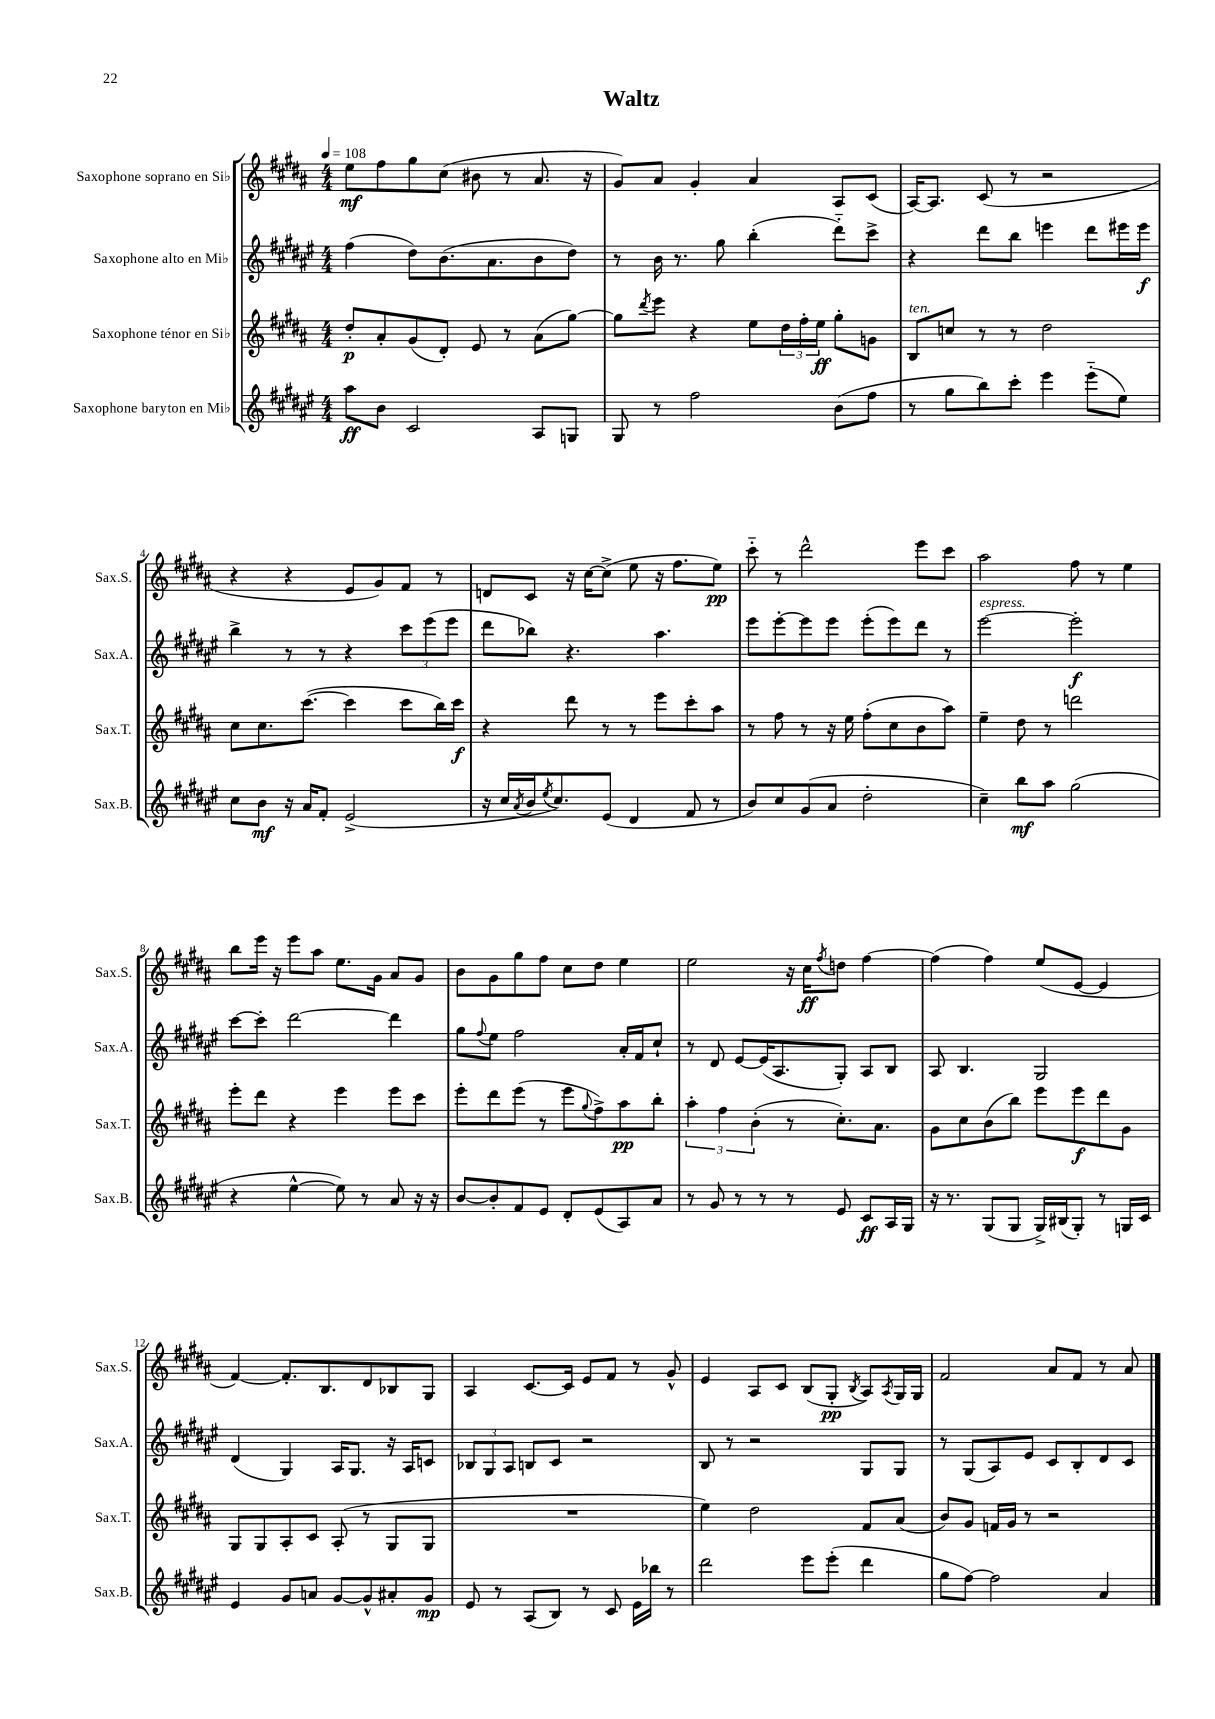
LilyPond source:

\header { title = "Waltz" }
<<
\new StaffGroup <<
\new Staff = "s0" \with { instrumentName = "Saxophone soprano en Sib" shortInstrumentName = "Sax.S." } {
    \clef treble \key b \major \numericTimeSignature \time 4/4 \tempo 4 = 108
    e''8\mf fis''8 gis''8 cis''8( bis'8 r8 ais'8. r16 |
    gis'8) ais'8 gis'4-. ais'4 ais8 cis'8( |
    ais16~) ais8. cis'8( r8 r2 |
    r4 r4 e'8 gis'8) fis'8 r8 |
    d'8 cis'8 r16 cis''16~ cis''8->( e''8 r16 fis''8. e''8\pp) |
    cis'''8-_ r8 dis'''2-^ e'''8 cis'''8 |
    ais''2 fis''8 r8 e''4 |
    b''8 e'''16 r16 e'''8 ais''8 e''8. gis'16 ais'8 gis'8 |
    b'8 gis'8 gis''8 fis''8 cis''8 dis''8 e''4 |
    e''2 r16 cis''16\ff \acciaccatura { fis''8 } d''8 fis''4~ |
    fis''4( fis''4) e''8( e'8~ e'4 |
    fis'4~) fis'8.-. b8. dis'8 bes8 gis8 |
    ais4 cis'8.~ cis'16 e'8 fis'8 r8 gis'8-^ |
    e'4 ais8 cis'8 b8( gis8-.\pp \acciaccatura { b8 } ais8) \acciaccatura { ais8 } gis16 gis16 |
    fis'2 ais'8 fis'8 r8 ais'8 \bar "|." |
}
\new Staff = "s1" \with { instrumentName = "Saxophone alto en Mib" shortInstrumentName = "Sax.A." } {
    \clef treble \key fis \major \numericTimeSignature \time 4/4
    fis''4( dis''8) b'8.( ais'8. b'8 dis''8) |
    r8 b'16 r8. gis''8 b''4-.( dis'''8-_) cis'''8-> |
    r4 dis'''8 b''8 e'''4 dis'''8 eis'''16 eis'''16\f |
    b''4-> r8 r8 r4 \tuplet 3/2 { cis'''8 eis'''8( eis'''8 } |
    dis'''8 bes''8) r4. ais''4. |
    eis'''8 eis'''8~-. eis'''8 eis'''8 eis'''8-.( eis'''8) dis'''8 r8 |
    eis'''2~^\markup { \italic "espress." } eis'''2-.\f |
    cis'''8~ cis'''8-. dis'''2~ dis'''4 |
    gis''8 \appoggiatura { fis''8 } eis''8 fis''2 ais'16-. fis'16 cis''8-! |
    r8 dis'8 eis'8~ eis'16( ais8. gis8-.) ais8 b8 |
    ais8 b4. gis2 |
    dis'4( gis4) ais16 gis8. r16 ais16 c'8 |
    \tuplet 3/2 { bes8 gis8 ais8 } b8 cis'8 r2 |
    b8 r8 r2 gis8 gis8 |
    r8 gis8( ais8) eis'8 cis'8 b8-. dis'8 cis'8 \bar "|." |
}
\new Staff = "s2" \with { instrumentName = "Saxophone ténor en Sib" shortInstrumentName = "Sax.T." } {
    \clef treble \key b \major \numericTimeSignature \time 4/4
    dis''8-.\p ais'8-. gis'8( dis'8-.) e'8 r8 ais'8( gis''8~) |
    gis''8 \acciaccatura { dis'''8 } e'''8 r4 e''8 \tuplet 3/2 { dis''16 fis''16-. e''16\ff } gis''8-. g'8 |
    b8^\markup { \italic "ten." } c''8 r8 r8 dis''2 |
    cis''8 cis''8. cis'''8.~( cis'''4 cis'''8 b''16) cis'''16\f |
    r4 dis'''8 r8 r8 e'''8 cis'''8-. ais''8 |
    r8 fis''8 r8 r16 e''16 fis''8-.( cis''8 b'8 ais''8) |
    e''4-- dis''8 r8 d'''2 |
    e'''8-. dis'''8 r4 e'''4 e'''8 cis'''8 |
    e'''8-. dis'''8 e'''8( r8 e'''8 \appoggiatura { gis''8 } fis''8->) ais''8\pp b''8-. |
    \tuplet 3/2 { ais''4-. fis''4 b'4-.( } r8 cis''8.-.) ais'8. |
    gis'8 cis''8 b'8( b''8) e'''8 e'''8\f dis'''8 gis'8 |
    gis8 gis8 ais8-. cis'8 ais8-.( r8 gis8 gis8 |
    R1 |
    e''4) dis''2 fis'8 ais'8( |
    b'8) gis'8 f'16 gis'16 r8 r2 \bar "|." |
}
\new Staff = "s3" \with { instrumentName = "Saxophone baryton en Mib" shortInstrumentName = "Sax.B." } {
    \clef treble \key fis \major \numericTimeSignature \time 4/4
    ais''8\ff b'8 cis'2 ais8 g8 |
    gis8 r8 fis''2 b'8( fis''8 |
    r8 gis''8 b''8) cis'''8-. eis'''4 eis'''8-_( eis''8) |
    cis''8 b'8\mf r16 ais'16 fis'8-. eis'2->( |
    r16 cis''16 \acciaccatura { ais'8 } b'16 \acciaccatura { eis''8 } cis''8.) eis'8( dis'4 fis'8 r8 |
    b'8) cis''8 gis'8( ais'8 dis''2-. |
    cis''4--) b''8\mf ais''8 gis''2( |
    r4 eis''4~-^ eis''8) r8 ais'8 r16 r16 |
    b'8~ b'8-. fis'8 eis'8 dis'8-. eis'8( ais8) ais'8 |
    r8 gis'8 r8 r8 r8 eis'8 cis'8\ff ais16 gis16 |
    r16 r8. gis8( gis8 gis16->) bis16( gis8-.) r8 g16 cis'16 |
    eis'4 gis'8 a'8 gis'8~ gis'8-^ ais'8-. gis'8\mp |
    eis'8 r8 ais8( b8) r8 cis'8 eis'16 bes''16 r8 |
    dis'''2 eis'''8 eis'''8-.( dis'''4 |
    gis''8 fis''8~) fis''2 ais'4 \bar "|." |
}
>>
>>
